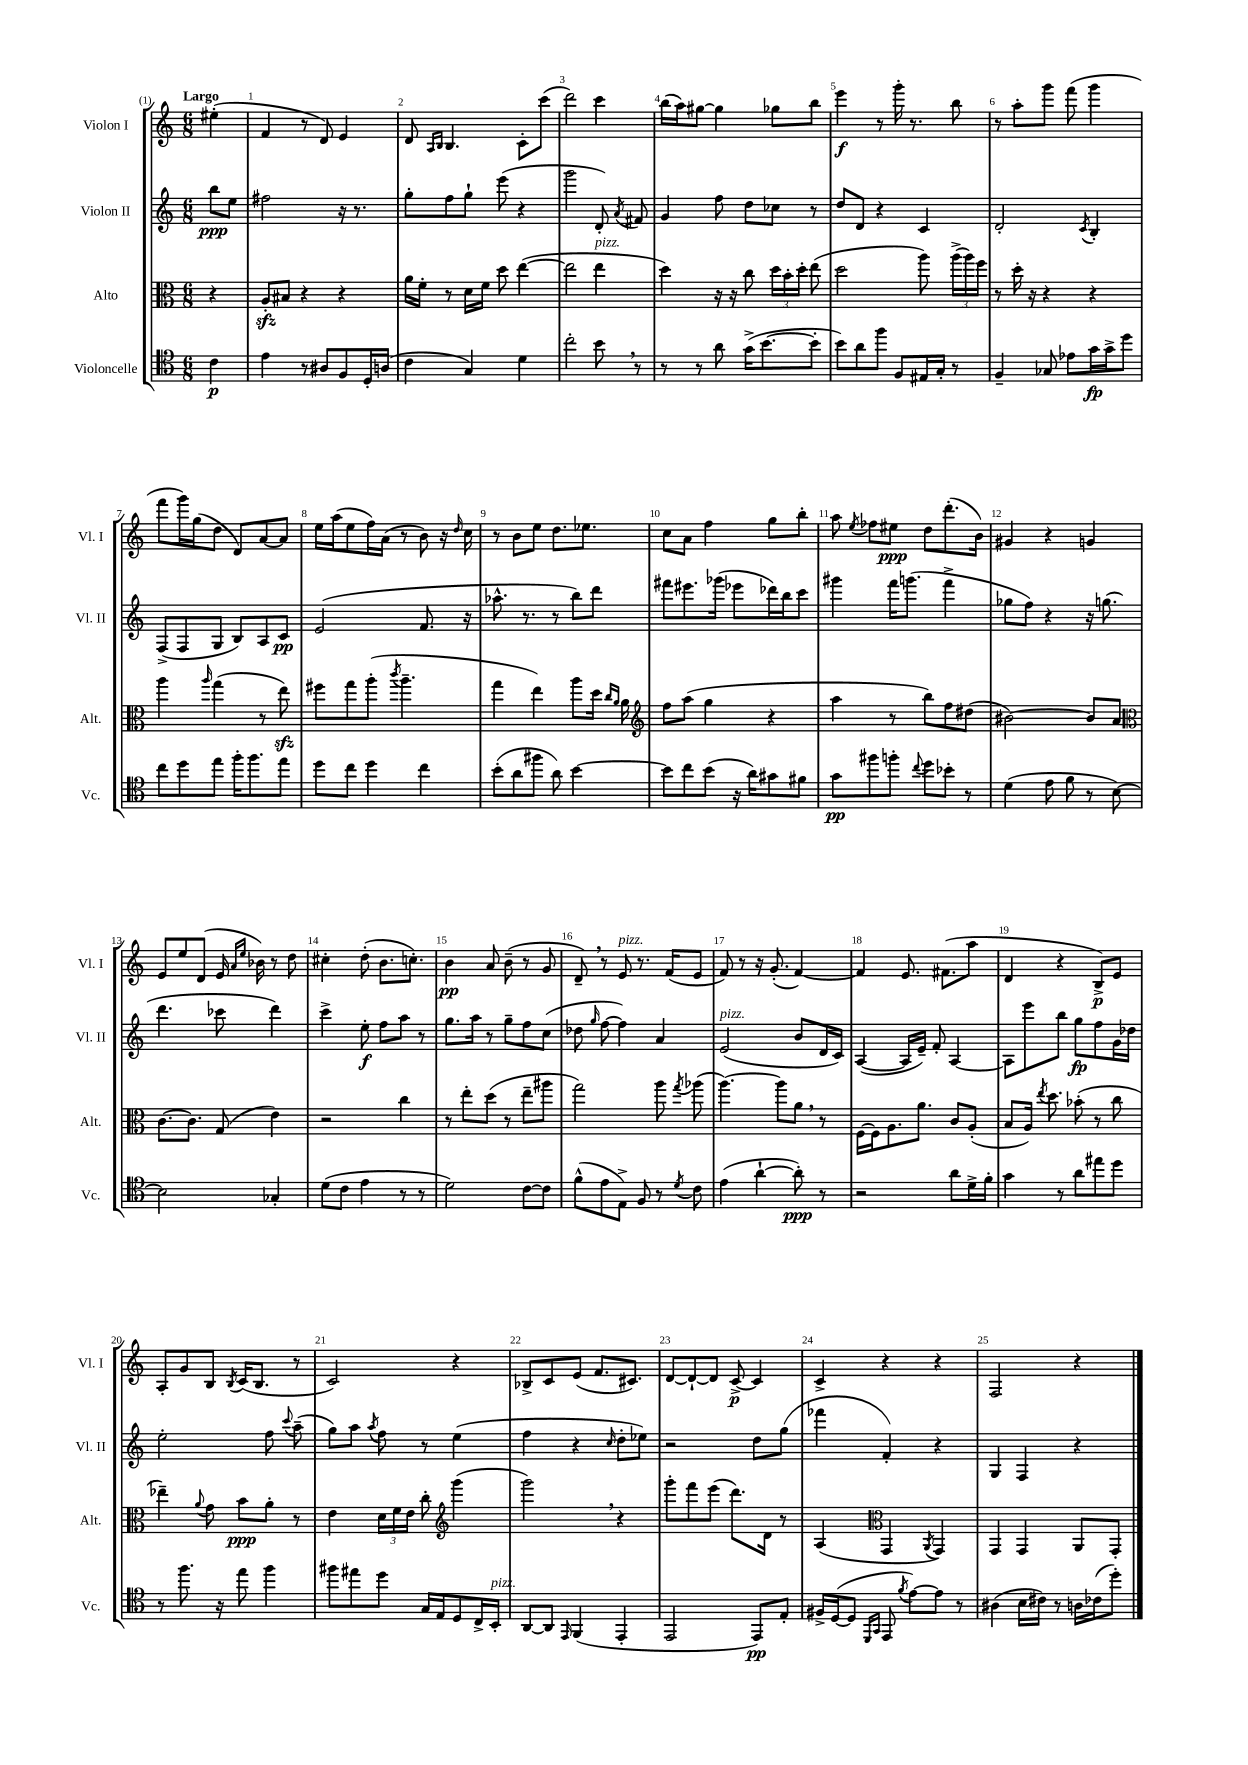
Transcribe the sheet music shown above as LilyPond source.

<<
\new StaffGroup <<
\new Staff = "s0" \with { instrumentName = "Violon I" shortInstrumentName = "Vl. I" } {
    \clef treble \key c \major \numericTimeSignature \time 6/8 \partial 4 \tempo "Largo"
    \autoBeamOff eis''4-.( |
    f'4 r8 d'8) e'4 |
    d'8 \grace { a16[ b16] } b4. c'8[-. c'''8]( |
    d'''2) c'''4 |
    b''16[( a''16) gis''8]~ gis''4 ges''8[ b''8] |
    e'''4\f r8 g'''16-. r8. b''8 |
    r8 a''8[-. g'''8] f'''8( g'''4 |
    f'''8[ g'''16) g''16( d''8] d'8[) a'8~ a'8] |
    e''16[ a''16( e''8 f''16) a'16]( r8 b'8) r16 \grace { d''16 } c''16 |
    r8 b'8[ e''8] d''8.[ ees''8.] |
    c''8[ a'8] f''4 g''8[ b''8]-. |
    a''8 \acciaccatura { e''8 } fes''8[ eis''8]\ppp d''8[ d'''8.-.( b'16]) |
    gis'4 r4 g'4 |
    e'8[ e''8 d'8]( e'16 \grace { a'16[ e''16] } bes'16) r8 d''8 |
    cis''4-. d''8-.( b'8.[ c''8.]-.) |
    b'4\pp a'8 b'8--( r8 g'8 |
    d'8--) \breathe r8 e'8^\markup { \italic "pizz." } r8. f'16[( e'8] |
    f'8) r8 r16 g'8.-.( f'4~) |
    f'4 e'8. fis'8.[( a''8] |
    d'4 r4 b8[->\p) e'8] |
    a8[-. g'8 b8] \acciaccatura { b8 } c'16[( b8.] r8 |
    c'2) r4 |
    bes8[-> c'8 e'8]( f'8.[ cis'8.]) |
    d'8[~ d'8~-! d'8] c'8~->\p c'4 |
    c'4-> r4 r4 |
    f2 r4 \bar "|." |
}
\new Staff = "s1" \with { instrumentName = "Violon II" shortInstrumentName = "Vl. II" } {
    \clef treble \key c \major \numericTimeSignature \time 6/8 \partial 4
    \autoBeamOff b''8[\ppp e''8] |
    fis''2 r16 r8. |
    g''8[-. f''8 g''8]-! e'''8( r4 |
    g'''2 d'8-.) \acciaccatura { a'8 } fis'8 |
    g'4 f''8 d''8[ ces''8] r8 |
    d''8[ d'8] r4 c'4 |
    d'2-. \acciaccatura { c'8 } b4-. |
    f8[->( f8 g8] b8[) a8 c'8]\pp |
    e'2( f'8. r16 |
    aes''8.-^ r8. r8 b''8[) d'''8] |
    fis'''8[ eis'''8. ges'''16]( ees'''8[ des'''16) b''16 c'''8] |
    gis'''4 f'''16[ g'''8.]( f'''4-> |
    ges''8[ f''8]) r4 r16 g''8.( |
    d'''4. ces'''8 d'''4) |
    c'''4-> e''8-.\f f''8[ a''8] r8 |
    g''8.[ a''16] r8 g''8[-- f''8 c''8]( |
    des''8 \grace { g''16 } f''8~ f''4) a'4 |
    e'2^\markup { \italic "pizz." }( b'8[ d'16 c'16]) |
    a4~( a16[ e'16]--) f'8-. a4~ |
    a8[ e'''8 b''8] g''8[\fp f''8 g'16 des''16] |
    e''2-. f''8 \appoggiatura { c'''8 } a''8--( |
    g''8[) a''8] \acciaccatura { a''8 } f''8 r8 e''4( |
    f''4 r4 \grace { c''16 } d''8[-. ees''8]) |
    r2 d''8[ g''8]( |
    fes'''4 f'4-.) r4 |
    g4 f4 r4 \bar "|." |
}
\new Staff = "s2" \with { instrumentName = "Alto" shortInstrumentName = "Alt." } {
    \clef alto \key c \major \numericTimeSignature \time 6/8 \partial 4
    \autoBeamOff r4 |
    a8[-.\sfz bis8] r4 r4 |
    a'16[ f'16]-. r8 d'16[ f'16] d''8 e''4~( |
    e''2 e''4^\markup { \italic "pizz." } |
    d''4) r16 r16 c''8 \tuplet 3/2 { d''16[ b'16-. d''16]-. } e''8( |
    d''2 a''8) \tuplet 3/2 { a''16[->( a''16) f''16] } |
    r8 d''16-. r16 r4 r4 |
    a''4 \grace { a''16 } g''4( r8 e''8\sfz) |
    fis''8[ g''8 a''8]-.( \acciaccatura { c'''8 } a''4.-- |
    g''4 e''4) a''8[ d''16] \grace { c''16[ a'16] } a'16 |
    \clef treble f''8[ a''8]( g''4 r4 |
    a''4 r8 b''8[) f''8 dis''8]( |
    bis'2~) bis'8[ a'8] |
    \clef alto c'8.[~ c'8.] g8( e'4) |
    r2 c''4 |
    r8 e''8[-. d''8]( r8 e''8[-- ais''8] |
    g''2) a''8 \acciaccatura { g''8 } aes''8( |
    a''4.~) a''8[ a'8] \breathe r8 |
    f16[~ f16 a8. a'8.] c'8[ a8]-.( |
    b8[ a16]) \acciaccatura { e''8 } d''8. bes'8-.( r8 c''8 |
    ees''4--) \appoggiatura { a'8 } g'8 b'8[\ppp a'8]-. r8 |
    e'4 \tuplet 3/2 { d'16[ f'16 e'16] } c''8-. \clef treble g'''4( |
    g'''2) \breathe r4 |
    g'''8[-. f'''8 e'''8]( d'''8.[) d'16] r8 |
    a4( \clef alto g,4 \acciaccatura { a,8 } g,4) |
    g,4 g,4 a,8[ g,8]-. \bar "|." |
}
\new Staff = "s3" \with { instrumentName = "Violoncelle" shortInstrumentName = "Vc." } {
    \clef tenor \key c \major \numericTimeSignature \time 6/8 \partial 4
    \autoBeamOff c'4\p |
    e'4 r8 ais8[ f8 d16-. a16]( |
    c'4 g4) d'4 |
    c''2-. b'8 \breathe r8 |
    r8 r8 a'8 g'16[->( b'8.~ b'8]-. |
    b'8[) a'8 f''8] f8[ eis16 g16]-. r8 |
    f4-- ges8 ees'8[ g'16\fp g'16-> d''8] |
    c''8[ d''8 e''8] f''16[-. f''8. e''8] |
    d''8[ c''8] d''4 c''4 |
    b'8[-.( a'8 fis''8] a'8) b'4~ |
    b'8[ c''8 b'8]( r16 a'16[) gis'8 fis'8] |
    g'8[\pp fis''8 f''8]-. \appoggiatura { c''8 } d''8[ bes'8]-. r8 |
    d'4( e'8 f'8 r8 b8~) |
    b2 ges4-. |
    d'8[( c'8] e'4 r8 r8 |
    d'2) c'8[~ c'8] |
    f'8[-^( e'8 e8]->) f8 r8 \acciaccatura { d'8 } c'8 |
    e'4( a'4~-! a'8-.\ppp) r8 |
    r2 a'8[ d'16-> f'16]-. |
    g'4 r8 a'8[ eis''8 d''8] |
    r8 f''8. r16 e''8 f''4 |
    fis''8[ eis''8 d''8] g16[ e16 d8 c16-> b,16]-.^\markup { \italic "pizz." } |
    a,8[~ a,8] \grace { e,16 } f,4( e,4-. |
    e,2 e,8[\pp) e8]-. |
    fis16[-> d16~( d8] \grace { d,16[ g,16] } e,8 \acciaccatura { f'8 } e'8[~) e'8] r8 |
    ais4( b16[ cis'16]) r8 a16[ ces'16( d''8]-.) \bar "|." |
}
>>
>>
\layout { \context { \Score \override BarNumber.break-visibility = ##(#f #t #t) barNumberVisibility = #all-bar-numbers-visible } }
